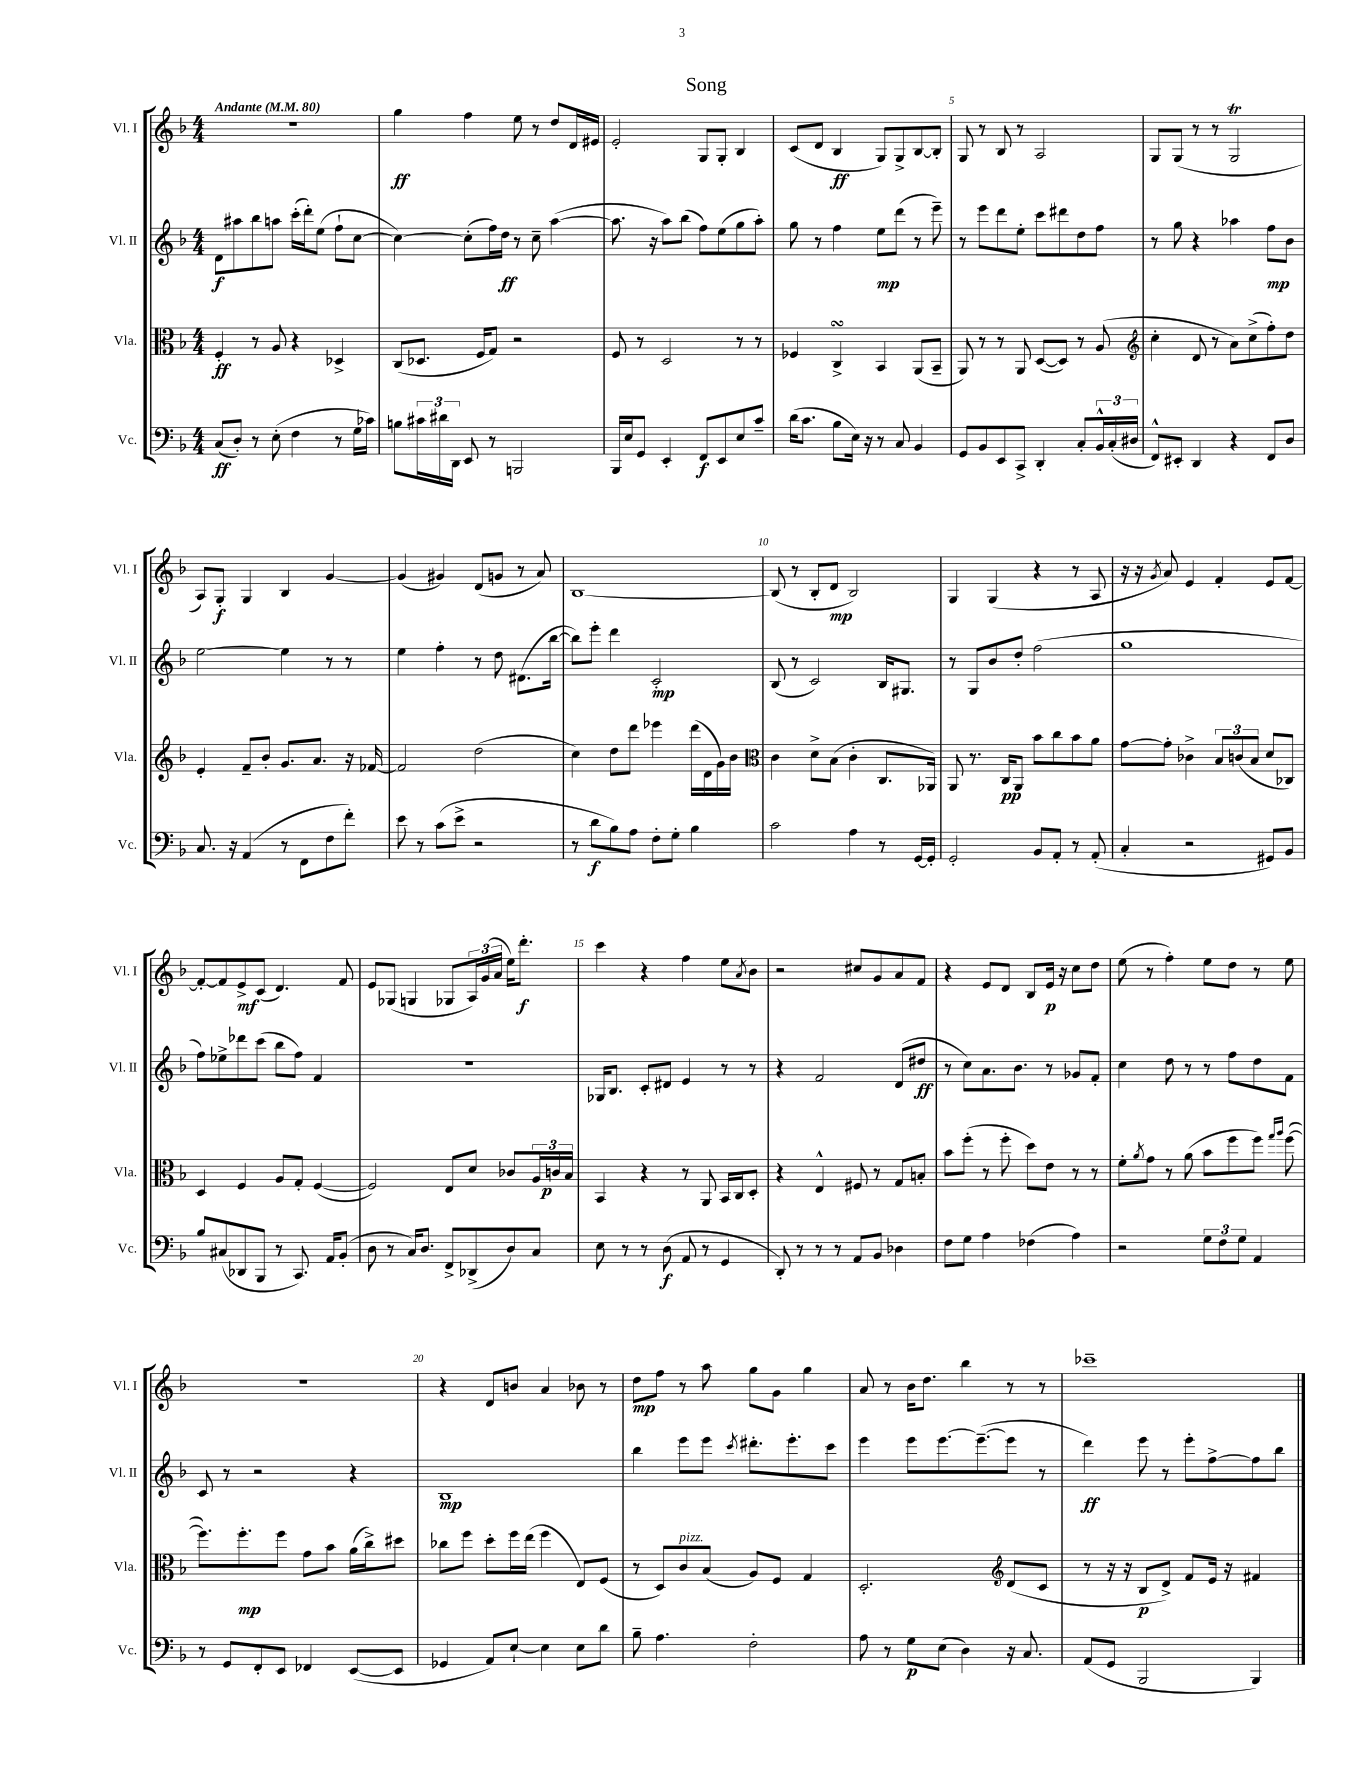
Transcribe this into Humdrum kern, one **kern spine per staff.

**kern	**kern	**kern	**kern
*staff4	*staff3	*staff2	*staff1
*clefF4	*clefC3	*clefG2	*clefG2
*k[b-]	*k[b-]	*k[b-]	*k[b-]
*M4/4	*M4/4	*M4/4	*M4/4
*MM80	*MM80	*MM80	*MM80
(8C	4F'	8d	1r
8D')	.	8aa#	.
8r	8r	8bb-	.
(8E'	8A	8aa	.
4F	4r	(16ccc'	.
.	.	16ddd')	.
.	.	(8ee	.
8r	4D-^	8ff`	.
16G	.	[8cc	.
16c-)	.	.	.
=	=	=	=
8B	(8C	4cc_)	4gg
24c#	8.D-	.	.
24d#	.	.	.
24DD	.	.	.
8EE	.	(8cc']	4ff
.	16F	.	.
8r	8G)	16ff)	.
.	.	16dd	.
2BBB	2r	8r	8ee
.	.	8cc~	8r
.	.	([4aa	8dd
.	.	.	16d
.	.	.	16e#
=	=	=	=
16BBB-	8F	8.aa]	2e'
16E	.	.	.
8GG	8r	.	.
.	.	16r	.
4EE'	2D	8aa)	.
.	.	(8bb-	.
8FF	.	8ff)	8G
8EE	.	(8ee	8G'
8E	8r	8gg	4B-
8c~	8r	8aa')	.
=	=	=	=
(16d	4F-	8gg	(8c
8.c	.	.	.
.	.	8r	8d
8B-	4C^	4ff	4B-
16E)	.	.	.
16r	.	.	.
8r	4BB-	8ee	8G)
8C	.	(8ddd	8G^
4BB-	(8AA	8r	[8B-
.	8BB-~	8eee~)	8B-']
=	=	=	=
8GG	8AA)	8r	8G
8BB-	8r	8eee	8r
8EE	8r	8ddd	8B-
8CC^	8AA	8ee'	8r
4DD'	([8D	8ccc	2A
.	8D])	8ddd#	.
8C'	8r	8dd	.
24BB-^^	(8A	8ff	.
(24C'	.	.	.
24D#	.	.	.
=	=	=	=
*	*clefG2	*	*
8FF^^)	4cc'	8r	8G
8EE#'	.	8gg	(8G
4DD	8d	4r	8r
.	8r	.	8r
4r	8a)	4aa-	2G
.	(8cc^	.	.
8FF	8ff')	8ff	.
8D	8dd	8b-	.
=	=	=	=
8.C	4e'	[2ee	8A)
.	.	.	8G'
16r	.	.	.
(4AA	8f~	.	4G
.	8b-'	.	.
8r	8.g	4ee]	4B-
8FF	.	.	.
.	8.a	.	.
8F	.	8r	[4g
8f')	16r	8r	.
.	[16f-	.	.
=	=	=	=
8e	2f-]	4ee	(4g]
8r	.	.	.
(8c	.	4ff'	4g#)
8e^	.	.	.
2r	(2dd	8r	(8d
.	.	8dd	8g
.	.	(8.d#	8r
.	.	.	8a)
.	.	[16bb-	.
=	=	=	=
8r	4cc)	8bb-])	[1B-
8d	.	8eee'	.
8B-)	8dd	4ddd	.
8A	8ddd	.	.
8F'	4eee-	2c'	.
8G'	.	.	.
4B-	(16ddd	.	.
.	16d	.	.
.	16g)	.	.
.	16b-	.	.
=	=	=	=
*	*clefC3	*	*
2c	4c	(8B-	(8B-]
.	.	8r	8r
.	8d^	2c)	8B-'
.	(8B-	.	8d
4A	4c'	.	2B-)
8r	8.C	16B-	.
.	.	8.G#	.
[16GG	.	.	.
16GG']	16AA-)	.	.
=	=	=	=
2GG'	8AA	8r	4G
.	8.r	8G	.
.	.	8b-	(4G
.	16C	.	.
.	8AA	8dd'	.
8BB-	8b-	(2ff	4r
8AA'	8cc	.	.
8r	8b-	.	8r
(8AA'	8a	.	8A
=	=	=	=
4C'	[8g	1gg	16r
.	.	.	16r
.	.	.	8qg
.	8g']	.	8a)
2r	4c-^	.	4e
.	12B-	.	4f'
.	(12c	.	.
.	12B-	.	.
8GG#)	8d	.	8e
8BB-	8C-)	.	[8f
=	=	=	=
8B-	4D	8ff)	8f'_
(8C#	.	8ee-^	8f]
8DD-	4F	8ddd-	8e^
8BBB-	.	(8ccc	(8c
8r	8A	8bb-	4.d)
8.CC)	8G'	8ff)	.
.	([4F	4f	.
16AA	.	.	.
(8BB-'	.	.	8f
=	=	=	=
8D	2F])	1r	8e
8r	.	.	(8G-
16C)	.	.	4G
8.D	.	.	.
8FF^	8E	.	8G-
(8DD-^	8d	.	24A)
.	.	.	(24g
.	.	.	24a
8D)	8c-	.	16ee)
.	.	.	8.ddd'
8C	24A	.	.
.	24c	.	.
.	24B-	.	.
=	=	=	=
8E	4BB-	16G-	4ccc
.	.	8.B-	.
8r	.	.	.
8r	4r	8c'	4r
(8D	.	8d#	.
8AA	8r	4e	4ff
8r	8AA	.	.
4GG	16BB-	8r	8ee
.	16C	.	.
.	.	.	8qa
.	8D'	8r	8b-
=	=	=	=
8DD')	4r	4r	2r
8r	.	.	.
8r	4E^^	2f	.
8r	.	.	.
8AA	8F#	.	8cc#
8BB-	8r	.	8g
4D-	8G	(8d	8a
.	8B'	8dd#	8f
=	=	=	=
8F	8b-	8r	4r
8G	(8ff'	8cc)	.
4A	8r	8.a	8e
.	8ff'	.	8d
.	.	8.b-	.
(4F-	8dd)	.	8B-
.	8e	8r	16e
.	.	.	16r
4A)	8r	8g-	8cc
.	8r	8f'	8dd
=	=	=	=
2r	8f'	4cc	(8ee
.	8qa	.	.
.	8g	.	8r
.	8r	8dd	4ff')
.	(8a	8r	.
12G	8b-	8r	8ee
12F	.	.	.
.	8ff	8ff	8dd
12G	.	.	.
4AA	8ff)	8dd	8r
.	16qqgg	.	.
.	16qqaa	.	.
.	([8ff	8f	8ee
=	=	=	=
8r	8.ff])	8c	1r
8GG	.	8r	.
.	8.ff'	.	.
8FF'	.	2r	.
8EE	8ff	.	.
4FF-	8g	.	.
.	8b-	.	.
([8EE	(16a	4r	.
.	16cc^)	.	.
8EE]	8dd#	.	.
=	=	=	=
4GG-	8cc-	1B-	4r
.	8ff	.	.
8AA)	8dd'	.	8d
[8E`	16ff	.	8b
.	(16ee	.	.
4E]	4ff	.	4a
8E	8E)	.	8b-
8d	(8F	.	8r
=	=	=	=
8B-~	8r	4bb-	8dd
4.A	8D)	.	8ff
.	8c	8eee	8r
.	(8B-	8eee	8aa
.	.	8qccc	.
2F'	8A)	8.ddd#'	8gg
.	8F	.	8g
.	.	8.eee'	.
.	4G	.	4gg
.	.	8ccc	.
=	=	=	=
8A	2.D'	4eee	8a
8r	.	.	8r
8G	.	8eee	16b-
.	.	.	8.dd
(8E	.	[8.eee	.
4D)	.	.	4bb-
.	.	(8.eee~_	.
*	*clefG2	*	*
16r	(8d	8eee]	8r
8.C	.	.	.
.	8c	8r	8r
=	=	=	=
(8AA	8r	4ddd)	1ccc-~
8GG	16r	.	.
.	16r	.	.
2BBB-	8B-	8eee	.
.	8d^)	8r	.
.	8f	8eee'	.
.	16e	[8ff^	.
.	16r	.	.
4BBB-)	4f#	8ff]	.
.	.	8bb-	.
==	==	==	==
*-	*-	*-	*-
